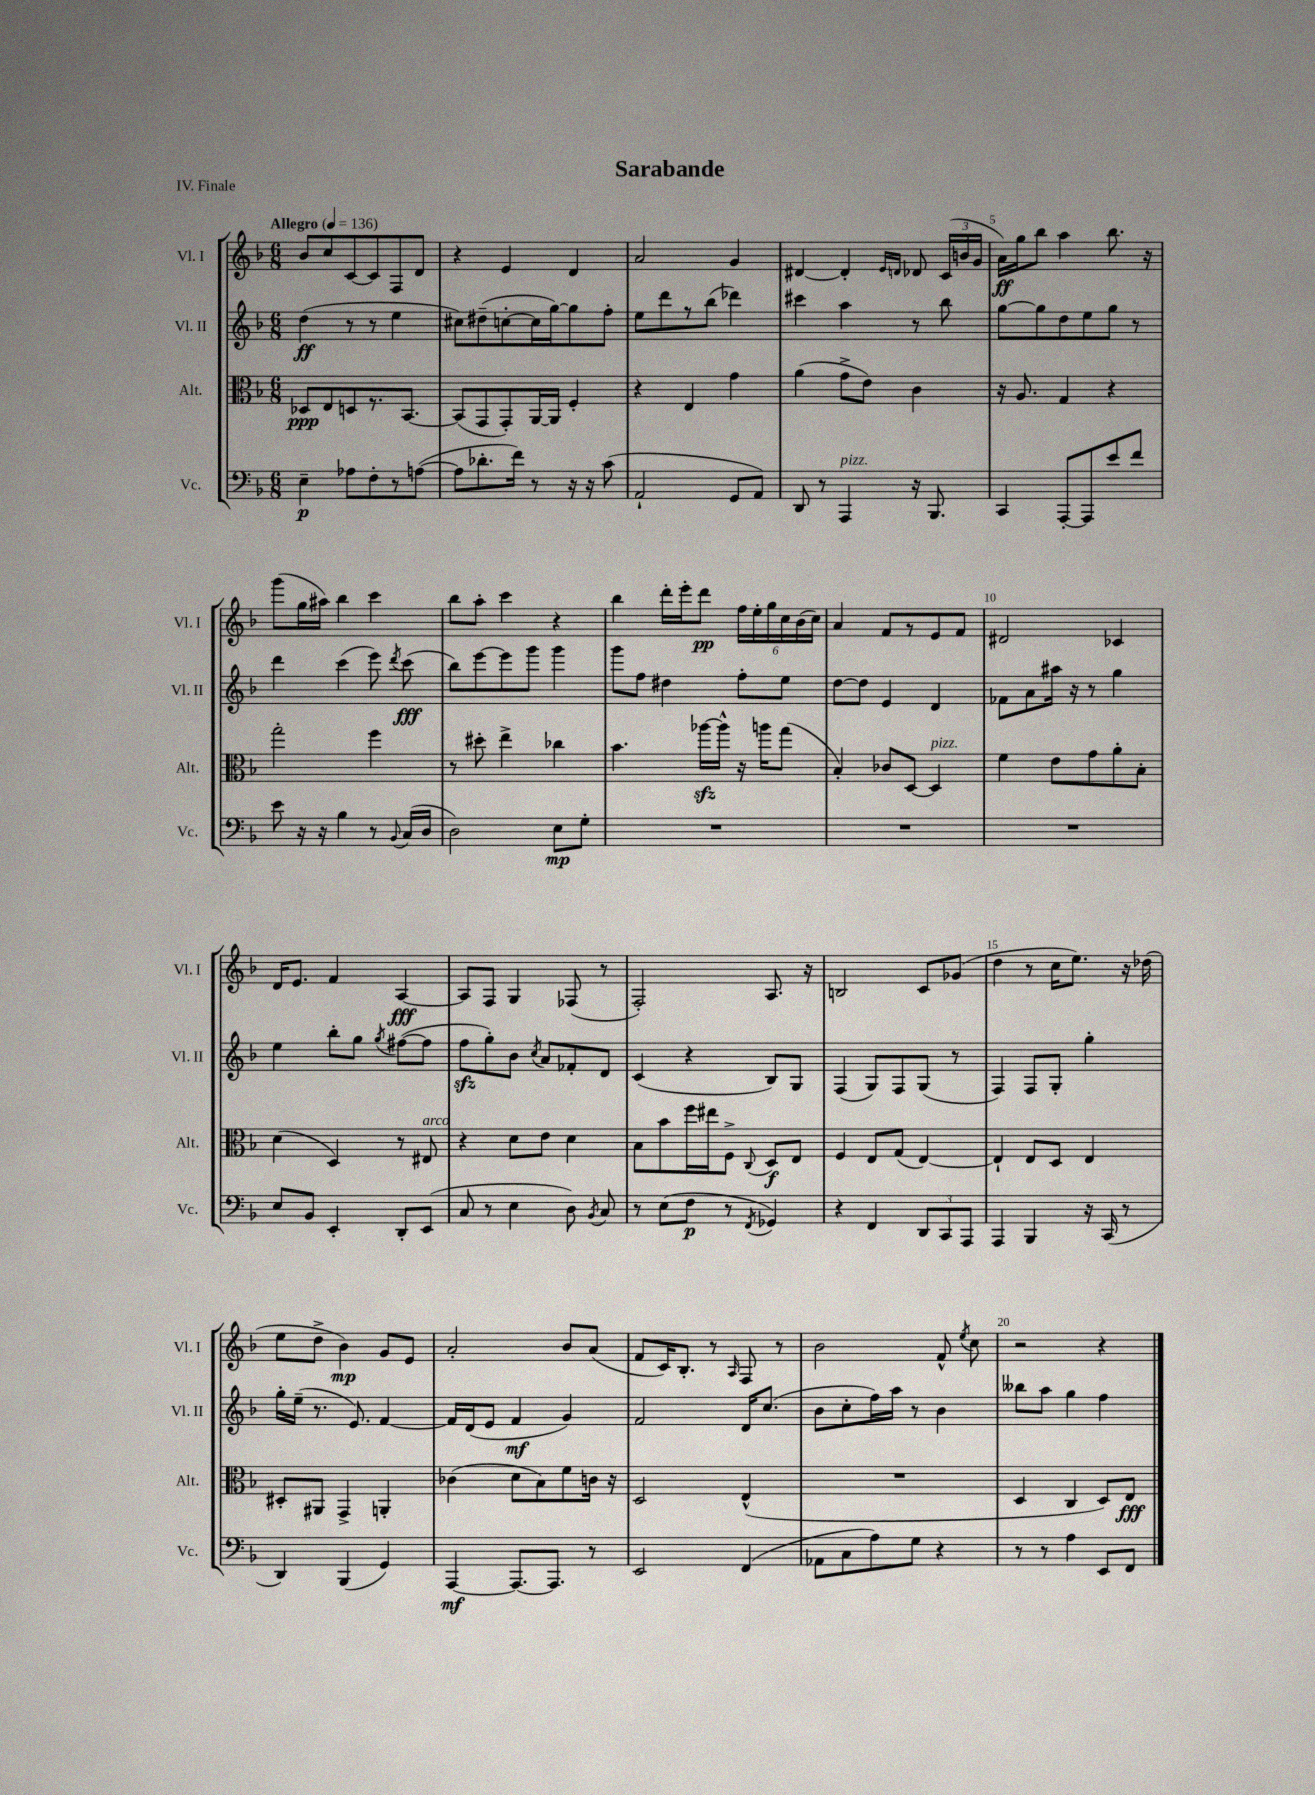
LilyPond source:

\header { title = "Sarabande" piece = "IV. Finale" }
<<
\new StaffGroup <<
\new Staff = "s0" \with { instrumentName = "Vl. I" shortInstrumentName = "Vl. I" } {
    \clef treble \key f \major \numericTimeSignature \time 6/8 \tempo "Allegro" 4 = 136
    \autoBeamOff bes'8[ c''8 c'8~ c'8 f8 d'8] |
    r4 e'4 d'4 |
    a'2 g'4 |
    dis'4~ dis'4-. \grace { e'16[ d'16] } des'8 \tuplet 3/2 { c'16[( b'16 g'16] } |
    a'16[\ff) g''16 bes''8] a''4 bes''8. r16 |
    g'''8[( g''16 ais''16]) bes''4 c'''4 |
    bes''8[ a''8]-. c'''4 r4 |
    bes''4 d'''16[-. e'''16-. d'''8]\pp \tuplet 6/4 { f''16[ e''16-. g''16 c''16 bes'16( c''16]) } |
    a'4 f'8[ r8 e'8 f'8] |
    dis'2 ces'4 |
    d'16[ e'8.] f'4 a4~\fff |
    a8[ f8] g4 fes8( r8 |
    f2-.) a8. r16 |
    b2 c'8[ ges'8]( |
    d''4 r8 c''16[ e''8.]) r16 des''16( |
    e''8[ d''8]-> bes'4\mp) g'8[ e'8] |
    a'2-. bes'8[ a'8]( |
    f'8[ c'16) bes8.]-. r8 \grace { a16 } f8 r8 |
    bes'2 f'8-^ \acciaccatura { e''8 } c''8 |
    r2 r4 \bar "|." |
}
\new Staff = "s1" \with { instrumentName = "Vl. II" shortInstrumentName = "Vl. II" } {
    \clef treble \key f \major \numericTimeSignature \time 6/8
    \autoBeamOff d''4\ff( r8 r8 e''4 |
    cis''8[) dis''8--( c''8~-. c''16 g''16~) g''8 f''8]-. |
    e''8[ d'''8 r8 bes''8]( des'''4) |
    cis'''4 a''4 r8 bes''8 |
    g''8[~ g''8 d''8 e''8 g''8] r8 |
    d'''4 c'''4( e'''8) \acciaccatura { d'''8 } c'''8\fff( |
    bes''8[) e'''8~ e'''8 g'''8] g'''4 |
    g'''8[ f''8] dis''4 f''8[-. e''8] |
    d''8[~ d''8] e'4 d'4 |
    fes'8[ a'8 ais''16] r16 r8 g''4 |
    e''4 bes''8[-. g''8] \acciaccatura { g''8 } fis''8[~( fis''8] |
    f''8[\sfz g''8-.) bes'8] \acciaccatura { c''8 } a'8[ fes'8-. d'8] |
    c'4( r4 bes8[) g8] |
    f4( g8[) f8 g8]( r8 |
    f4) f8[ g8]-. g''4-. |
    g''16[-. e''16]--( r8. e'8.) f'4~ |
    f'16[ d'16( e'8] f'4\mf g'4) |
    f'2 d'16[ c''8.]( |
    bes'8[ c''8-. f''16) a''16] r8 bes'4 |
    beses''8[ a''8] g''4 f''4 \bar "|." |
}
\new Staff = "s2" \with { instrumentName = "Alt." shortInstrumentName = "Alt." } {
    \clef alto \key f \major \numericTimeSignature \time 6/8
    \autoBeamOff des8[\ppp e8 d8 r8. bes,8.]~ |
    bes,8[( g,8 g,8-.) a,16~ a,16] f4-. |
    r4 e4 g'4 |
    a'4( g'8[-> e'8]) c'4 |
    r16 a8. g4 r4 |
    g''2-. f''4 |
    r8 dis''8-. e''4-> ces''4 |
    bes'4. aes''16[~\sfz aes''16]-^ r16 a''16[ g''8]( |
    bes4-.) ces'8[ d8]~ d4^\markup { \italic "pizz." } |
    f'4 e'8[ g'8 a'8-. bes8]-. |
    d'4( d4) r8 eis8^\markup { \italic "arco" } |
    r4 d'8[ e'8] d'4 |
    bes8[ bes'8 f''16 eis''16 f8]-> \appoggiatura { c8 } d8[\f e8] |
    f4 e8[ g8]( e4~) |
    e4-! e8[ d8] e4 |
    dis8[-. ais,8] g,4-> a,4-. |
    ces'4( d'8[ bes8) f'8 c'16] r16 |
    d2 e4-^( |
    R2. |
    d4 c4 d8[) e8]\fff \bar "|." |
}
\new Staff = "s3" \with { instrumentName = "Vc." shortInstrumentName = "Vc." } {
    \clef bass \key f \major \numericTimeSignature \time 6/8
    \autoBeamOff e4--\p aes8[ f8-. r8 a8]~( |
    a8[ des'8.-. f'16]) r8 r16 r16 c'8( |
    a,2-! g,8[ a,8]) |
    d,8 r8 a,,4^\markup { \italic "pizz." } r16 bes,,8. |
    c,4 a,,8[~-. a,,8 e'8 f'8] |
    e'8 r16 r16 bes4 r8 \appoggiatura { bes,8 } c16[( d16] |
    d2) e8[\mp g8]-. |
    R2. |
    R2. |
    R2. |
    e8[ bes,8] e,4-. d,8[-. e,8]( |
    c8 r8 e4 d8) \acciaccatura { bes,8 } c8 |
    r8 e8[( f8]\p r8 \acciaccatura { f,8 } ges,4) |
    r4 f,4 \tuplet 3/2 { d,8[ c,8 a,,8] } |
    a,,4 bes,,4 r16 c,16( r8 |
    d,4) bes,,4( g,4) |
    a,,4~\mf a,,8.[~ a,,8.] r8 |
    e,2 f,4( |
    aes,8[ c8 a8) g8] r4 |
    r8 r8 a4 e,8[ f,8] \bar "|." |
}
>>
>>
\layout { \context { \Score \override BarNumber.break-visibility = ##(#f #t #t) barNumberVisibility = #(every-nth-bar-number-visible 5) } }
